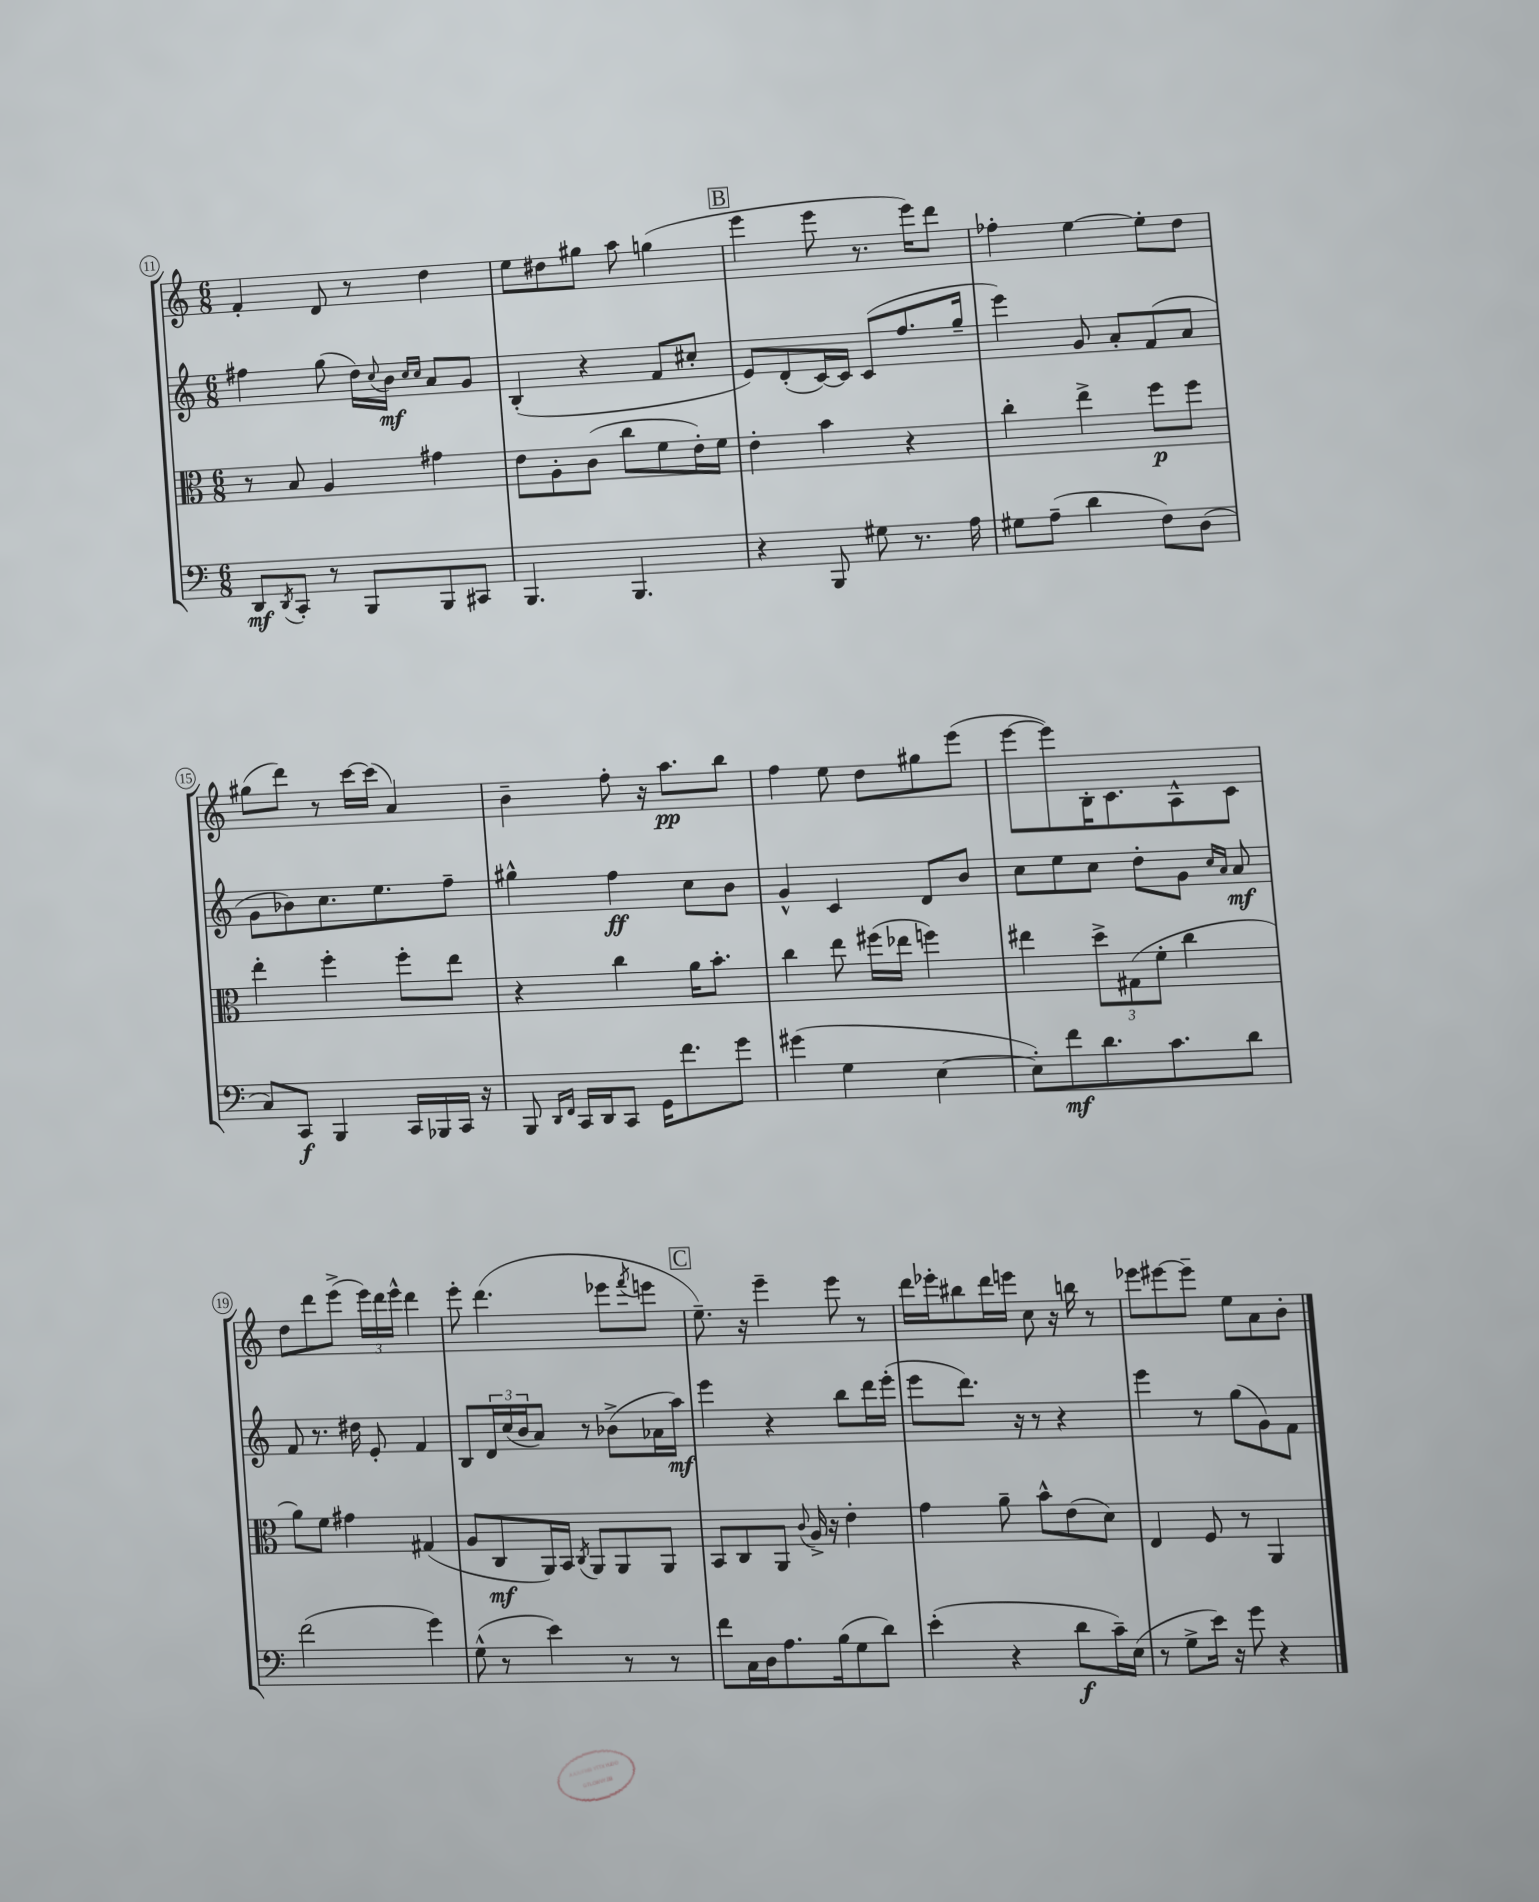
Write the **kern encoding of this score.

**kern	**kern	**kern	**kern
*staff4	*staff3	*staff2	*staff1
*clefF4	*clefC3	*clefG2	*clefG2
*k[]	*k[]	*k[]	*k[]
*M6/8	*M6/8	*M6/8	*M6/8
8DD	8r	4ff#	4f'
8qDD	.	.	.
8CC'	8B	.	.
8r	4A	(8gg	8d
8BBB	.	16dd)	8r
.	.	8qqcc	.
.	.	16b	.
.	.	16qqcc	.
.	.	16qqcc	.
8BBB	4g#	8a	4dd
8CC#	.	8g	.
=	=	=	=
4.BBB	8e	(4B'	8ee
.	8A'	.	8dd#
.	(8c	4r	8gg#
4.BBB	8cc	.	8aa
.	8f	8f	(4gg
.	16e')	8cc#'	.
.	16f	.	.
=	=	=	=
4r	4e'	8e)	4eee
.	.	(8d'	.
8BBB	4b	[16c)	8eee
.	.	16c]	.
8G#	.	(8c	8.r
8.r	4r	8.ff	.
.	.	.	16eee)
.	.	.	8ddd
16A	.	16gg~	.
=	=	=	=
8G#	4cc'	4eee)	4ff-'
(8A~	.	.	.
4d	4ee^	8g	[4ee
.	.	8a'	.
8F)	8ff	(8f	8ee']
(8D	8ff	8a	8dd
=	=	=	=
8C)	4ee'	8g	(8gg#
8CC	.	8b-)	8ddd)
4BBB	4ff'	8.cc	8r
.	.	.	[16ccc
.	.	8.ee	(16ccc]
16CC	8ff'	.	4a)
16BBB-	.	.	.
16CC	8ee	8ff~	.
16r	.	.	.
=	=	=	=
8BBB	4r	4gg#^^	4b~
16qqDD	.	.	.
16qqFF	.	.	.
16CC	.	.	.
16DD	.	.	.
8CC	4cc	4ff	8ff'
16GG	.	.	16r
8.f	.	.	8.aa
.	16a	8cc	.
.	8.b'	.	.
8g	.	8b	8bb
=	=	=	=
(4g#	4cc	4g^^	4ff
4G	8ee	4c	8ee
.	(16ff#	.	8dd
.	16ee-	.	.
[4E	4ff)	8d	8gg#
.	.	8b	(8eee
=	=	=	=
8E'])	4ee#	8cc	[8eee
8f	.	8ee	8eee])
8.d	12dd^	8cc	16B'
.	.	.	8.c
.	(12G#	.	.
.	.	8dd'	.
.	12f'	.	.
8.c	.	.	.
.	4cc	8g	8A^^
.	.	16qqcc	.
.	.	16qqa	.
8d	.	8a	8c
=	=	=	=
(2f	8a)	8f	8dd
.	8f	8.r	8ddd
.	4g#	.	(8eee^
.	.	16dd#	.
.	.	8e'	24eee)
.	.	.	24ddd
.	.	.	24eee^^
4g)	(4G#	4f	4ddd
=	=	=	=
(8G^^	8A	8B	8eee'
8r	8C	24d	(4.ddd
.	.	(24cc	.
.	.	24b	.
4e)	16AA)	8a)	.
.	16BB	.	.
.	8qC	.	.
.	8AA	8r	.
8r	8AA	(8b-^	8eee-
.	.	.	8qfff
8r	8AA	16a-	8eee
.	.	16aa)	.
=	=	=	=
8f	8BB	4eee	8.ee~)
16C	8C	.	.
16D	.	.	16r
8.A	8AA	4r	4eee~
.	8qqc	.	.
.	16A^	.	.
(16B	16r	.	.
8G	4e'	8bb	8eee
8d)	.	16ddd	8r
.	.	(16eee'	.
=	=	=	=
(4e'	4g	8eee	16ddd
.	.	.	16eee-'
.	.	8.ddd)	8bb#
4r	8a~	.	16ddd
.	.	16r	16eee
.	8b^^	8r	8cc
8d	(8e	4r	16r
.	.	.	16bb
16c~)	8d)	.	8r
(16E	.	.	.
=	=	=	=
8r	4E	4eee	8eee-
8G^	.	.	[8eee#
16e)	8F	8r	8eee#~]
16r	.	.	.
8g	8r	(8gg	8ee
4r	4AA	8g)	8a
.	.	8f	8b'
==	==	==	==
*-	*-	*-	*-
